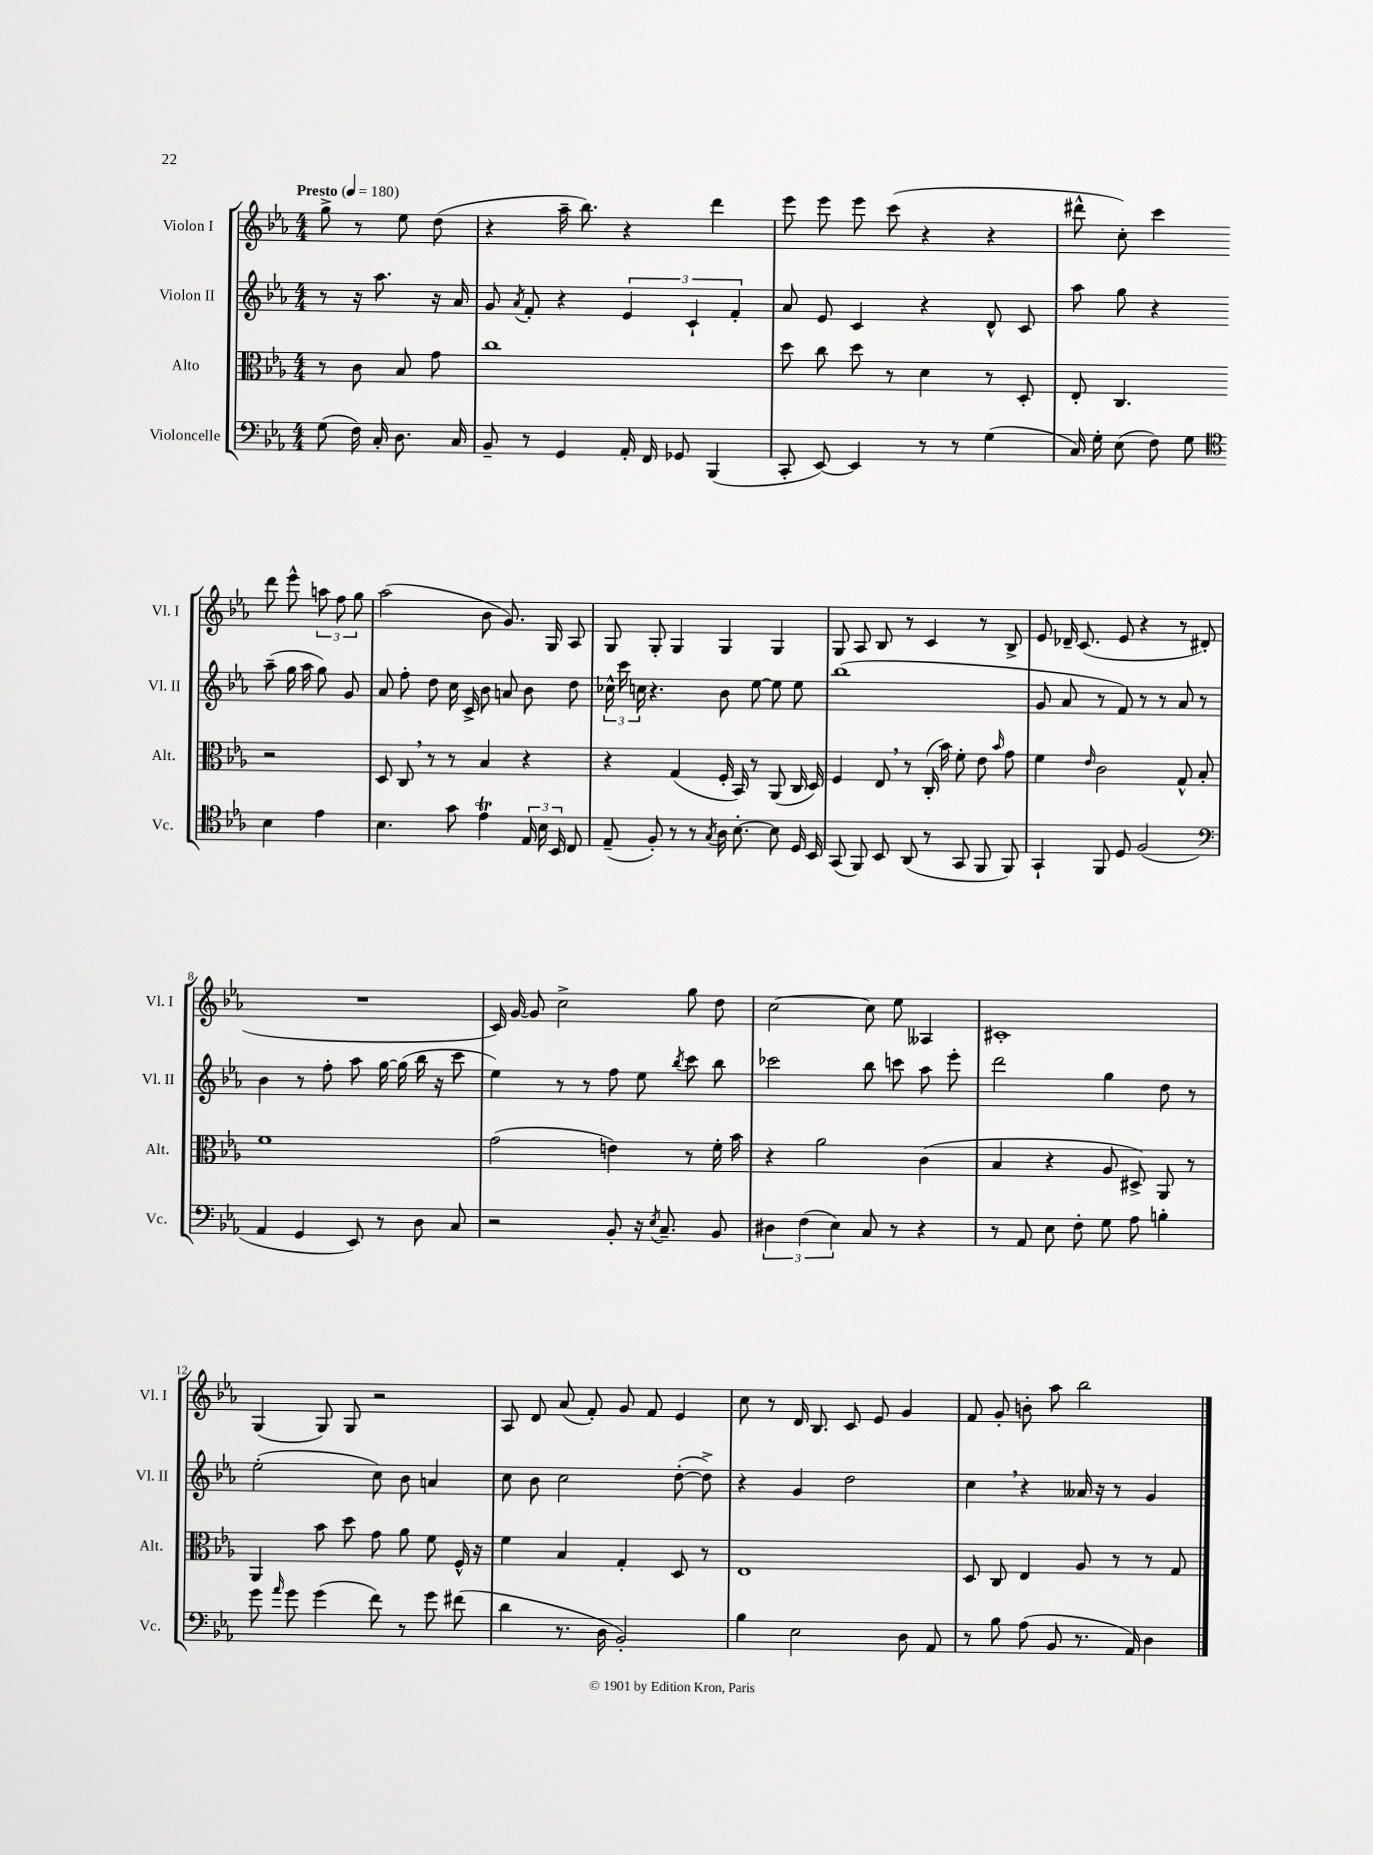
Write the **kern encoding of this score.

**kern	**kern	**kern	**kern
*part4	*part3	*part2	*part1
*staff4	*staff3	*staff2	*staff1
*I"Violoncelle	*I"Alto	*I"Violon II	*I"Violon I
*I'Vc.	*I'Alt.	*I'Vl. II	*I'Vl. I
*clefF4	*clefC3	*clefG2	*clefG2
*k[b-e-a-]	*k[b-e-a-]	*k[b-e-a-]	*k[b-e-a-]
*M4/4	*M4/4	*M4/4	*M4/4
*MM180	*MM180	*MM180	*MM180
=	=	=	=
!	!	!	!LO:TX:a:B:t=Presto
(8G\	8r	8r	8gg^\
16F\)	8c\	16r	8r
16C'/	.	8.aa-\	.
8.D\	8B-/	.	8ee-\
.	8g\	16r	(8dd\
16C/	.	16a-/	.
=1	=1	=1	=1
8BB-~/	1cc	8g/	4r
.	.	8qa-/	.
8r	.	8f'/	.
4GG/	.	4r	16aa-~\
.	.	.	8.bb-\)
16AA-'/	.	6e-/	4r
16FF/	.	.	.
8GG-X/	.	.	.
.	.	6c`/	.
(4BBB-/	.	.	4ddd\
.	.	6f'/	.
=2	=2	=2	=2
8CC'/	8dd\	8a-/	8eee-\
[8EE-/)	8cc\	8e-/	8eee-\
4EE-/]	8dd\	4c/	8eee-\
.	8r	.	(8ccc\
8r	4d\	4r	4r
8r	.	.	.
(4G\	8r	8d^^/	4r
.	8D'/	8c/	.
=3	=3	=3	=3
16C/)	8E-'/	8aa-\	8ddd#X^^\
16G'\	.	.	.
(8E-\	4.C/	8gg\	8cc'\)
8F\)	.	4r	4ccc\
8G\	.	.	.
*clefC4	*	*	*
4B-\	2r	(8aa-~\	8ddd#\
.	.	16gg\	8eee-^^\
.	.	16aa-\	.
4e-\	.	8gg\)	12aan\
.	.	.	12ff\
.	.	8g/	.
.	.	.	12gg\
!!LO:LB:g=z
=4	=4	=4	=4
4.B-\	8D/	8a-/	(2aa-\
.	8C,/	8ff'\	.
.	8r	8dd\	.
8g\	8r	16cc\	.
.	.	16c^/	.
4e-T\	4B-/	8b-\	8b-\
.	.	8an/	8.g/)
24E-/	4r	8b-\	.
24B-\	.	.	.
.	.	.	16G/
24BB-/	.	.	.
8C/	.	8dd\	8A-/
=5	=5	=5	=5
(8E-~/	4r	24cc-X^^\	8G/
.	.	24ccc\	.
.	.	24ccn\	.
8F'/)	.	4.r	8G'/
8r	(4G/	.	4G/
8r	.	.	.
8qG/	.	.	.
16A-\	16F'/	8b-\	4G/
[8.B-'\	16BB-/)	.	.
.	8r	[8ee-\	.
8B-\]	(8AA-/	8ee-\]	4G/
16D/	16C/	8ee-\	.
16BB-/	16D/)	.	.
=6	=6	=6	=6
(8GG/	4F/	(1bb-	8G/
8FF/)	.	.	8A-/
8BB-/	8E-,/	.	8B-/
(8AA-/	8r	.	8r
8r	(16C'/	.	4c/
.	16b-\)	.	.
8GG/	8f'\	.	.
8FF/	8e-\	.	8r
.	16qqb-/	.	.
8FF/)	8g\	.	8B-^/
=7	=7	=7	=7
4GG`/	4f\	8g/	8e-/
.	.	8a-/	16d-X~/
.	.	.	(8.c/
.	16qqe-/	.	.
8FF/	2c\	8r	.
8D/	.	8f/)	8e-/
(2F/	.	8r	4r
.	.	8r	.
.	8G^^/	8a-/	8r
.	8B-'/	8r	8d#X'/
!!LO:LB:g=z
=8	=8	=8	=8
*clefF4	*	*	*
4AA-/	1f	4b-\	1r
4GG/	.	8r	.
.	.	8ff'\	.
8EE-/)	.	8aa-\	.
8r	.	[16gg\	.
.	.	(16gg\]	.
8D\	.	16bb-\	.
.	.	16r	.
8C/	.	8ccc\	.
=9	=9	=9	=9
2r	(2g\	4ee-\)	16c/)
.	.	.	[16g/
.	.	.	8g/]
.	.	8r	2cc^\
.	.	8r	.
8BB-'/	4en\)	8ff\	.
16r	.	8ee-\	.
8qE-/	.	.	.
8.C~/	.	.	.
.	.	8qbb-/	.
.	8r	8ccc\	8gg\
8BB-/	16f'\	8bb-\	8dd\
.	16b-\	.	.
=10	=10	=10	=10
6D#X\	4r	2ccc-X\	[2cc\
(6F\	.	.	.
.	2a-\	.	.
6E-\)	.	.	.
8C/	.	8bb-\	8cc\]
8r	.	8cccn\	8ee-\
4r	(4c\	8aa-\	4A--X/
.	.	8eee-'\	.
=11	=11	=11	=11
8r	4B-/	2ddd\	1c#X'
8AA-/	.	.	.
8E-\	4r	.	.
8F'\	.	.	.
8G\	8A-/	4gg\	.
8A-\	8D#X^/)	.	.
4Bn'\	8AA-/	8dd\	.
.	8r	8r	.
!!LO:LB:g=z
=12	=12	=12	=12
8g\	4AA-/	(2ee-'\	(4G/
16qqa-/	.	.	.
8g\	.	.	.
(4g\	8b-\	.	8G/)
.	8dd\	.	8G/
8f\)	8g\	8cc\)	2r
8r	8a-\	8b-\	.
8g\	8f\	4an/	.
(8f#X\	16F^^/	.	.
.	16r	.	.
=13	=13	=13	=13
4d\	4f\	8cc\	8A-/
.	.	8b-\	8d/
8.r	4B-/	2cc\	(8a-/
.	.	.	8f'/)
16D\	.	.	.
2BB-'/)	4G'/	.	8g/
.	.	.	8f/
.	8D/	([8dd'\	4e-/
.	8r	8dd^\])	.
=14	=14	=14	=14
4B-\	1E-	4r	8cc\
.	.	.	8r
2E-\	.	4g/	16d/
.	.	.	8.B-/
.	.	2dd\	8c/
.	.	.	8e-/
8D\	.	.	4g/
8AA-/	.	.	.
=15	=15	=15	=15
8r	8D/	4cc,\	8f/
8B-\	8C/	.	8g'/
(8A-\	4E-/	4r	8bn'\
8BB-/	.	.	8aa-\
8.r	8A-/	16a--X/	2bb-\
.	.	16r	.
.	8r	8r	.
16AA-/)	.	.	.
4D\	8r	4g/	.
.	8G/	.	.
==	==	==	==
*-	*-	*-	*-
